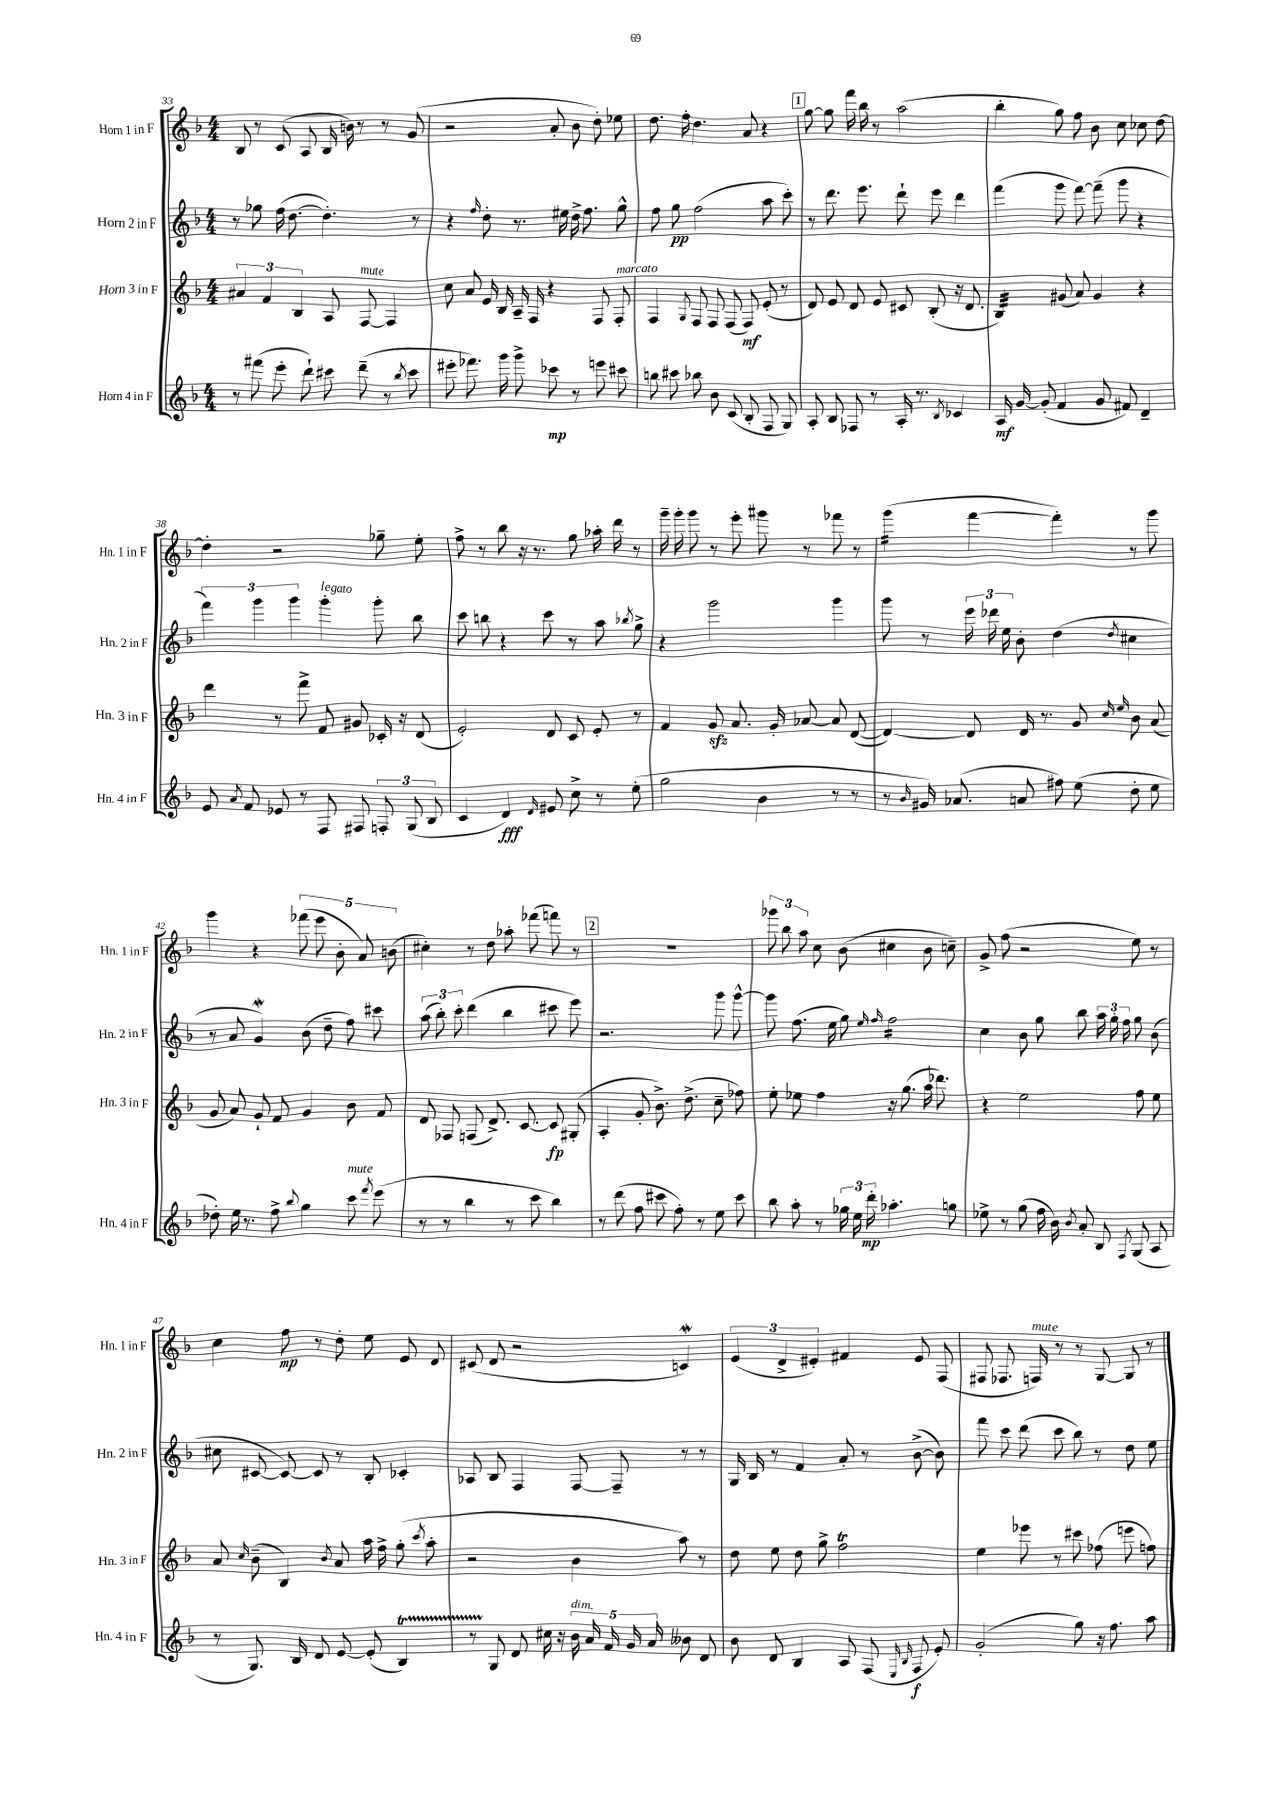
<<
\new StaffGroup <<
\new Staff = "s0" \with { instrumentName = "Horn 1 in F" shortInstrumentName = "Hn. 1 in F" } {
    \clef treble \key f \major \numericTimeSignature \time 4/4
    \autoBeamOff bes8 r8 c'8( a8 bes16 b'16) r8 r8 g'8( |
    r2 a'8-. bes'8 d''8-.) ees''8 |
    d''8. f''16-. d''4. a'8 r4 |
    \mark \markup { \box "1" } g''8~ g''8 f'''16 bes''16 r8 a''2( |
    bes''4-. g''8) f''8 bes'8 c''8 ces''8 d''8~ |
    d''4-. r2 ges''8-- e''8-. |
    f''8-> r8 bes''8 r16 r8. g''8 aes''16-. d'''16 r8 |
    g'''16-- g'''16-. g'''8 r8 e'''8-. gis'''8 r8 fes'''8 r8 |
    g'''4:16( f'''4~ f'''4-.) r8 g'''8 |
    g'''4 r4 \tuplet 5/4 { fes'''8( e'''8 bes'8-. a'8) b'8( } |
    cis''4-.) r8 d''8 aes''8-. fes'''8( f'''8) r8 |
    \mark \markup { \box "2" } R1 |
    \tuplet 3/2 { ges'''8 bes''8 a''8 } c''8 bes'8( cis''4 bes'8 c''8--) |
    g'8-> f''8( r2 e''8) r8 |
    c''4 f''8\mp r8 d''8-. e''8 e'8 d'8 |
    cis'8( d'8 r2 c'4\mordent) |
    \tuplet 3/2 { e'4( d'4-> eis'4-.) } fis'4 eis'8 f8( |
    fis8 fes8. f16^\markup { \italic "mute" }) r8 r8 g8~ g8 r8 \bar "|." |
}
\new Staff = "s1" \with { instrumentName = "Horn 2 in F" shortInstrumentName = "Hn. 2 in F" } {
    \clef treble \key f \major \numericTimeSignature \time 4/4
    \autoBeamOff r8 ges''8 f''16( d''8.~ d''4.-.) r8 |
    r4 \grace { f''16 } d''8-. r8. eis''16 d''16-> f''8. g''8-^ |
    f''8 g''8\pp f''2( a''8 c'''8-.) |
    \mark \markup { \box "1" } r8 d'''8. e'''8. d'''8-! e'''8 d'''4 |
    f'''4( g'''8 f'''8~) f'''8--( g'''8 r4 |
    \tuplet 3/2 { f'''4) g'''4 g'''4 } g'''4-.^\markup { \italic "legato" } g'''8-. bes''8 |
    c'''8 b''8 r4 c'''8 r8 a''8 \acciaccatura { bes''8 } g''8-> |
    r4 g'''2 g'''4 |
    g'''8 r8 \tuplet 3/2 { e'''16 des'''16 e''16 } bes'8-. d''4( \acciaccatura { d''8 } cis''4 |
    r8 a'8 g'4\mordent) bes'8( d''8-- f''8) cis'''8 |
    \tuplet 3/2 { a''8( bes''8-.) c'''8-. } d'''4( bes''4 cis'''8 e'''8) |
    \mark \markup { \box "2" } r2. g'''8 g'''8~-^ |
    g'''8 f''8.( e''16 g''8) \grace { e''16 f''16 } f''2:16 |
    c''4 bes'8 g''8 bes''8 \tuplet 3/2 { a''16 g''16-. f''16 } g''8 bes'8( |
    cis''8 cis'8~ cis'8~) cis'8 r8 bes8-. ces'4-. |
    aes8 bes8 f4 f8~ f8-- r8 r8 |
    g16 bes16 r8 f'4 a'8-. r8 bes'8~->( bes'8) |
    f'''8 c'''8 d'''8( c'''8 bes''8) r8 d''8 e''8 \bar "|." |
}
\new Staff = "s2" \with { instrumentName = "Horn 3 in F" shortInstrumentName = "Hn. 3 in F" } {
    \clef treble \key f \major \numericTimeSignature \time 4/4
    \autoBeamOff \tuplet 3/2 { ais'4 f'4 bes4 } a8 f8~^\markup { \italic "mute" } f4 |
    c''8 a'8 e'16 bes16 a16-- f16 r4 f8 f8-.^\markup { \italic "marcato" } |
    f4 \acciaccatura { g8 } f8 f8 f8( f8\mf) e'8-.( r8 |
    \mark \markup { \box "1" } d'8) e'8 d'8 e'8 cis'8 bes8-.( r16 d'8. |
    bes4:32) gis'8( a'8) gis'4 r4 |
    d'''4 r8 f'''8-> f'8 gis'8 ces'16-. r16 d'8( |
    e'2-.) d'8 c'8 e'8-. r8 |
    f'4 g'8\sfz a'8. g'16-. aes'8~ aes'8 d'8~( |
    d'4~) d'8 d'16 r8. g'8 \grace { c''16 e''16 } bes'8 a'8( |
    g'8 a'8) g'8-! f'8 g'4 bes'8 f'8 |
    d'8 fes8 f8( d'8.->) c'8.~ c'8\fp gis8-.( |
    \mark \markup { \box "2" } a4-. g'8-. bes'8.->) d''8.->( c''8-- fes''8) |
    e''8-. ees''8 f''4 r16 g''8.( a''16 des'''8.) |
    r4 e''2 f''8 e''8 |
    a'8 \grace { c''16 } bes'8--( bes4) \acciaccatura { bes'8 } a'8 a''16 f''16-> g''8-.( \acciaccatura { c'''8 } a''8-. |
    r2 bes'4 a''8) r8 |
    d''8 e''8 d''8 g''8-> f''2\trill |
    e''4 ees'''8 r8 cis'''8 fes''8( e'''8 f''8) \bar "|." |
}
\new Staff = "s3" \with { instrumentName = "Horn 4 in F" shortInstrumentName = "Hn. 4 in F" } {
    \clef treble \key f \major \numericTimeSignature \time 4/4
    \autoBeamOff r8 fis'''8( e'''8-. d'''8-!) cis'''8 d'''8--( r8 \acciaccatura { bes''8 } cis'''8 |
    eis'''8-. fes'''8.) g'''16 g'''8-> ces'''8\mp r8 e'''8 cis'''8 |
    b''8 cis'''8 bes''8 bes'8 c'8( bes8-. f8 g8) |
    \mark \markup { \box "1" } a8-. bes8 fes8 r8 a16-. r8. \acciaccatura { bes8 } ces'4 |
    a16\mf g'16~ g'8-.( f'4 g'8 fis'8) d'4-- |
    e'8 \acciaccatura { a'8 } f'8 ees'8 r8 f8 fis8 \tuplet 3/2 { f8-. g8( bes8 } |
    c'4 d'4\fff) \grace { d'16 } eis'8 c''8-> r8 e''8-.( |
    g''2 bes'4 r8 r8 |
    r8 \grace { bes'16 } gis'16) aes'8.( a'8 fis''8) e''8( d''8-. e''8 |
    des''8-.) e''16 r8. f''8-> \appoggiatura { bes''8 } g''4 c'''8^\markup { \italic "mute" } \acciaccatura { f'''8 } e'''8( |
    r8 r8 bes''4 r8 c'''8 bes''4) |
    \mark \markup { \box "2" } r8 d'''8( f''8 cis'''8 f''8-.) r8 e''8 cis'''8 |
    bes''8 a''8-. r8 \tuplet 3/2 { ges''16 e''16 d'''16-.\mp } aes''4.-. g''8 |
    ees''8-> r8 g''8( f''16 bes'16) \acciaccatura { bes'8 } a'8-. bes8 \acciaccatura { f8 } g8( a8 |
    r8 g8.) bes16 d'8 e'8~ e'8-.( bes4\startTrillSpan) |
    r8 g8\stopTrillSpan d'8 cis''16 r16 \tuplet 5/4 { bes'16^\markup { \italic "dim." } a'16 f'16 g'16 a'16 } beses'8 d'8 |
    bes'8 d'8 bes4 a8 f8( \grace { e16 bes16 } f8\f e'8-.) |
    g'2-.( g''8) r16 f''8. a''8 \bar "|." |
}
>>
>>
\layout { \context { \Score currentBarNumber = #33 } }
